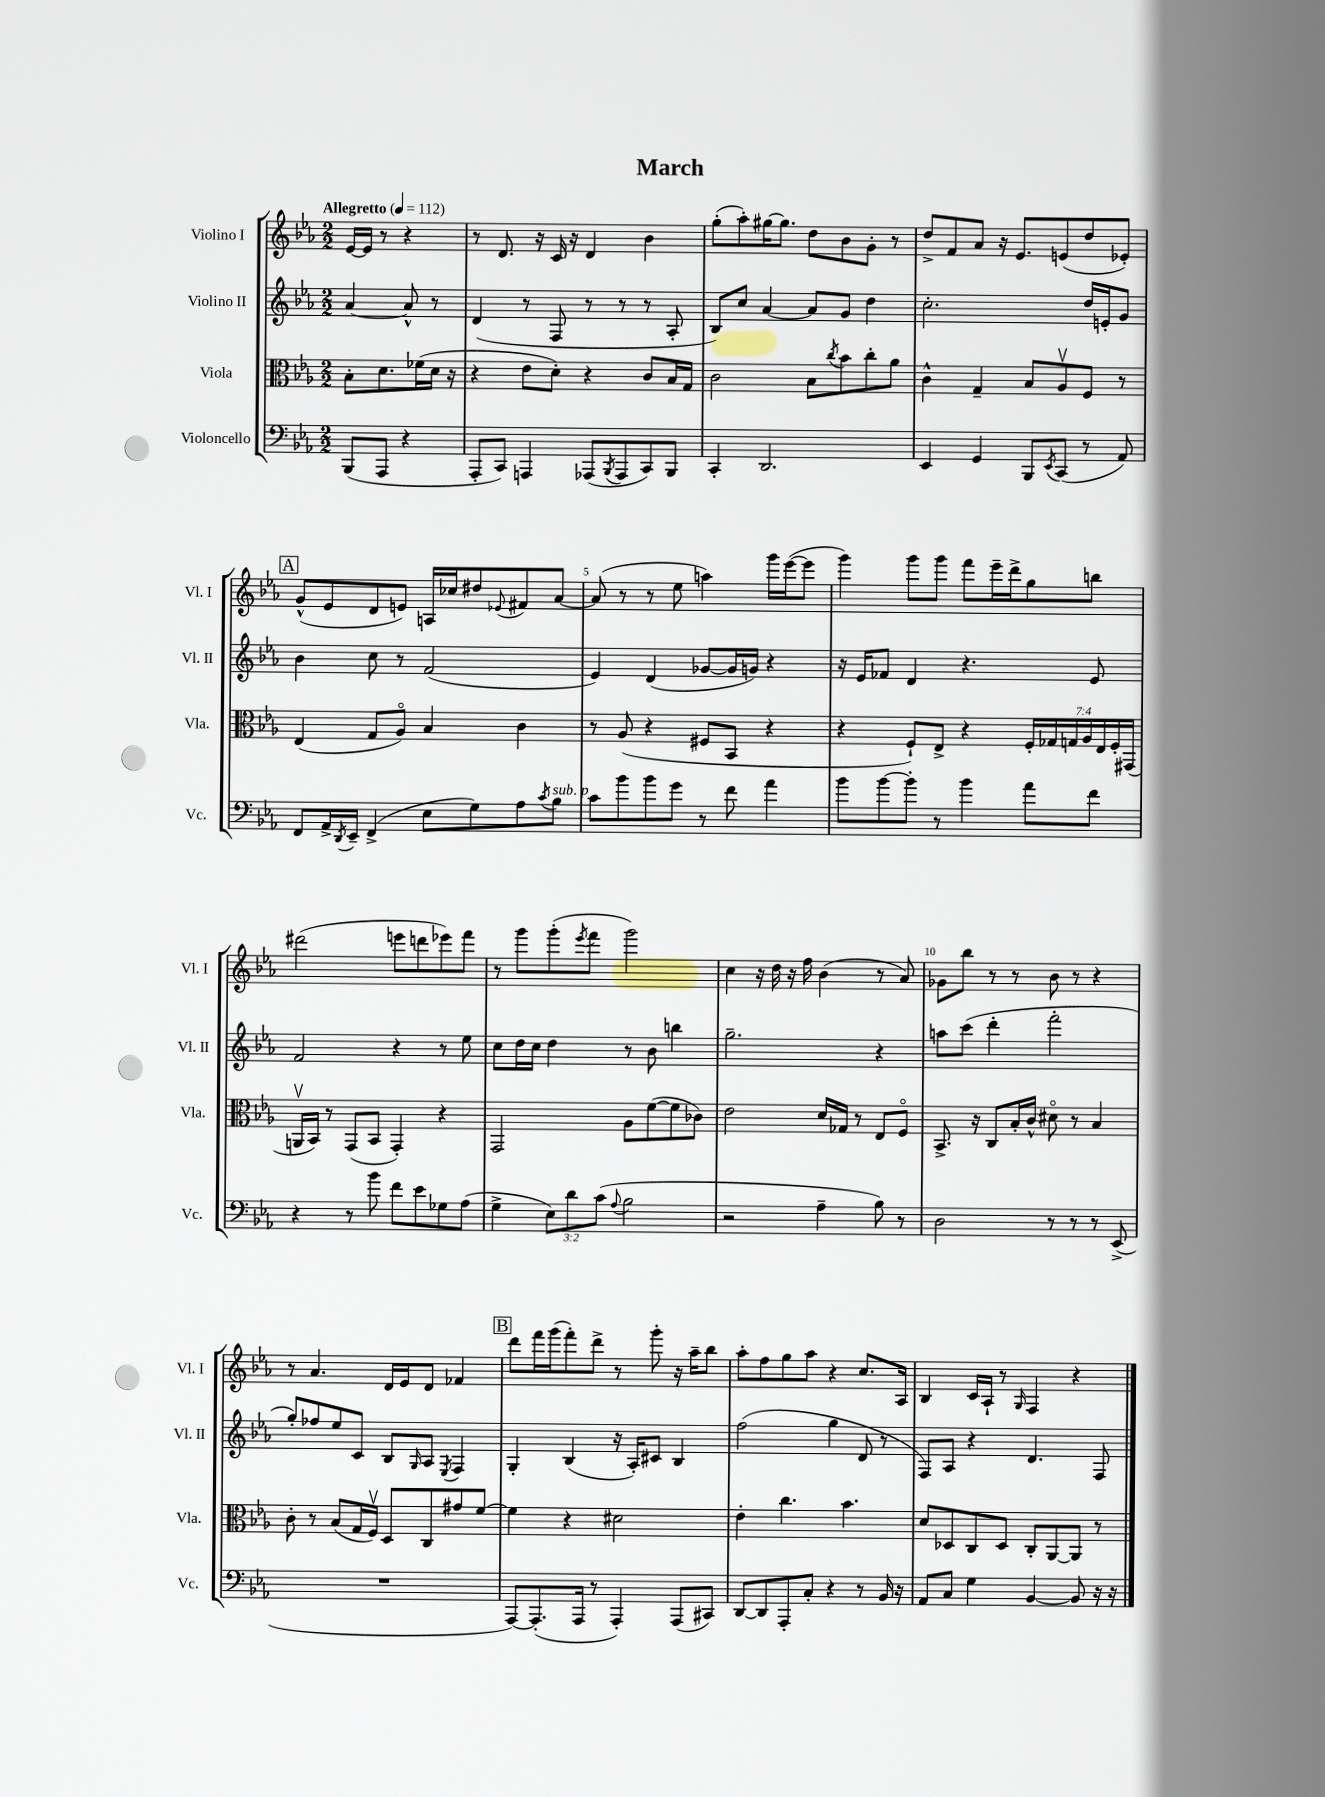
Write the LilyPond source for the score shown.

\header { title = "March" }
<<
\new StaffGroup <<
\new Staff = "s0" \with { instrumentName = "Violino I" shortInstrumentName = "Vl. I" } {
    \clef treble \key ees \major \numericTimeSignature \time 2/2 \partial 2 \tempo "Allegretto" 4 = 112
    ees'16~ ees'16 r8 r4 |
    r8 d'8. r16 c'16 r16 d'4 bes'4 |
    g''8-.( aes''8-.) gis''16~ gis''8. d''8 bes'8 g'8-. r8 |
    d''8-> f'8 aes'8 r16 ees'8. e'8( d''8 ees'8-.) |
    \mark \markup { \box "A" } g'8-^( ees'8 d'8 e'8) a16 ces''16 dis''8 \appoggiatura { ees'8 } fis'8 aes'8~ |
    aes'8( r8 r8 ees''8 a''4) g'''16 ees'''16~( ees'''8 |
    g'''4) g'''8 g'''8 f'''8 ees'''16-- d'''16-> g''8 b''8 |
    dis'''2( e'''8 d'''8 ees'''8) f'''8 |
    r8 g'''8 g'''8-.( \acciaccatura { ees'''8 } f'''8 g'''2) |
    c''4 r16 d''16 r16 f''16 bes'4( r8 aes'8) |
    ges'8 bes''8 r8 r8 bes'8 r8 r4 |
    r8 aes'4. d'16 ees'16 d'8 fes'4 |
    \mark \markup { \box "B" } d'''8 f'''16 g'''16( f'''8-.) d'''8-> r8 g'''8-. r16 aes''16-- bes''8 |
    aes''8-. f''8 g''8 aes''8 r4 c''8. aes16 |
    bes4 c'16 aes16-! r8 \grace { g16 } f4 r4 \bar "|." |
}
\new Staff = "s1" \with { instrumentName = "Violino II" shortInstrumentName = "Vl. II" } {
    \clef treble \key ees \major \numericTimeSignature \time 2/2 \partial 2
    aes'4~ aes'8-^ r8 |
    d'4( r8 f8 r8 r8 r8 aes8-. |
    bes8) c''8 aes'4~ aes'8 g'8 d''4 |
    c''2.-. d''16 e'16-. g'8 |
    \mark \markup { \box "A" } bes'4 c''8 r8 f'2( |
    ees'4) d'4( ges'8~ ges'16 g'16) r4 |
    r16 ees'16 fes'8 d'4 r4. ees'8 |
    f'2 r4 r8 ees''8 |
    c''8 d''16 c''16 d''4 r8 bes'8 b''4 |
    g''2.-- r4 |
    a''8 c'''8( d'''4-. f'''2-. |
    g''8-.) fes''8 ees''8 c'8 bes8 \grace { g16 } aes8 \acciaccatura { ees8 } f4 |
    \mark \markup { \box "B" } g4-. bes4( r16 aes16-.) cis'8 bes4 |
    f''2( g''4 d'8 r8 |
    f8) aes8 r4 d'4. f8 \bar "|." |
}
\new Staff = "s2" \with { instrumentName = "Viola" shortInstrumentName = "Vla." } {
    \clef alto \key ees \major \numericTimeSignature \time 2/2 \override Staff.TupletNumber.text = #tuplet-number::calc-fraction-text \partial 2
    bes8-. d'8. fes'16( d'16 r16 |
    r4 ees'8 d'8-.) r4 c'8 bes16 g16 |
    c'2 bes8 \acciaccatura { c''8 } bes'8 c''8-. aes'8 |
    c'4-^ g4-- bes8 aes8\upbow f8 r8 |
    \mark \markup { \box "A" } ees4( g8 aes8\flageolet) bes4 c'4 |
    r8 aes8( r4 fis8 bes,8 r4 |
    r4 f8-!) ees8-> r4 \tuplet 7/4 { f16-. ges16 g16 aes16 ees16 f16-. gis,16( } |
    a,16\upbow bes,16) r8 g,8( bes,8 g,4-.) r4 |
    g,2 aes8 f'8~( f'8 ces'8) |
    ees'2 d'16 ges16 r8 ees8 f8\flageolet |
    bes,8.-> r16 c8 bes16-. c'16-^ dis'8\flageolet r8 bes4 |
    c'8-. r8 bes8( g16 f16\upbow) d8 c8 gis'8 f'8~ |
    \mark \markup { \box "B" } f'4 r4 dis'2 |
    ees'4-. c''4. bes'4. |
    d'8 des8 c8 des8 c8-. aes,8~ aes,8 r8 \bar "|." |
}
\new Staff = "s3" \with { instrumentName = "Violoncello" shortInstrumentName = "Vc." } {
    \clef bass \key ees \major \numericTimeSignature \time 2/2 \override Staff.TupletNumber.text = #tuplet-number::calc-fraction-text \partial 2
    bes,,8( aes,,8 r4 |
    aes,,8-. c,8) a,,4 aes,,8( \acciaccatura { bes,,8 } aes,,8 c,8) bes,,8 |
    c,4-. d,2. |
    ees,4 g,4 bes,,8 \acciaccatura { ees,8 } c,8( r8 aes,8) |
    \mark \markup { \box "A" } f,8 aes,16-> \acciaccatura { d,8 } ees,16-- f,4->( ees8 g8) aes8 \acciaccatura { c'8 } bes8^\markup { \italic "sub. p" } |
    c'8 bes'8 bes'8 g'8 r8 f'8 aes'4 |
    bes'8 bes'8~ bes'8-. r8 bes'4 aes'8 f'8 |
    r4 r8 bes'8 f'8 ees'8 ges8 aes8( |
    g4-> \tuplet 3/2 { ees8) d'8 c'8( } \appoggiatura { aes8 } bes2 |
    r2 aes4-- bes8) r8 |
    d2 r8 r8 r8 ees,8->( |
    R1 |
    \mark \markup { \box "B" } aes,,8~) aes,,8.-.( aes,,16 r8 aes,,4-.) aes,,8( cis,8) |
    d,8~ d,8 aes,,8-. c8-. r4 r8 bes,16 r16 |
    aes,8 c8 g4 bes,4~ bes,8 r16 r16 \bar "|." |
}
>>
>>
\layout { \context { \Score \override BarNumber.break-visibility = ##(#f #t #t) barNumberVisibility = #(every-nth-bar-number-visible 5) } }
